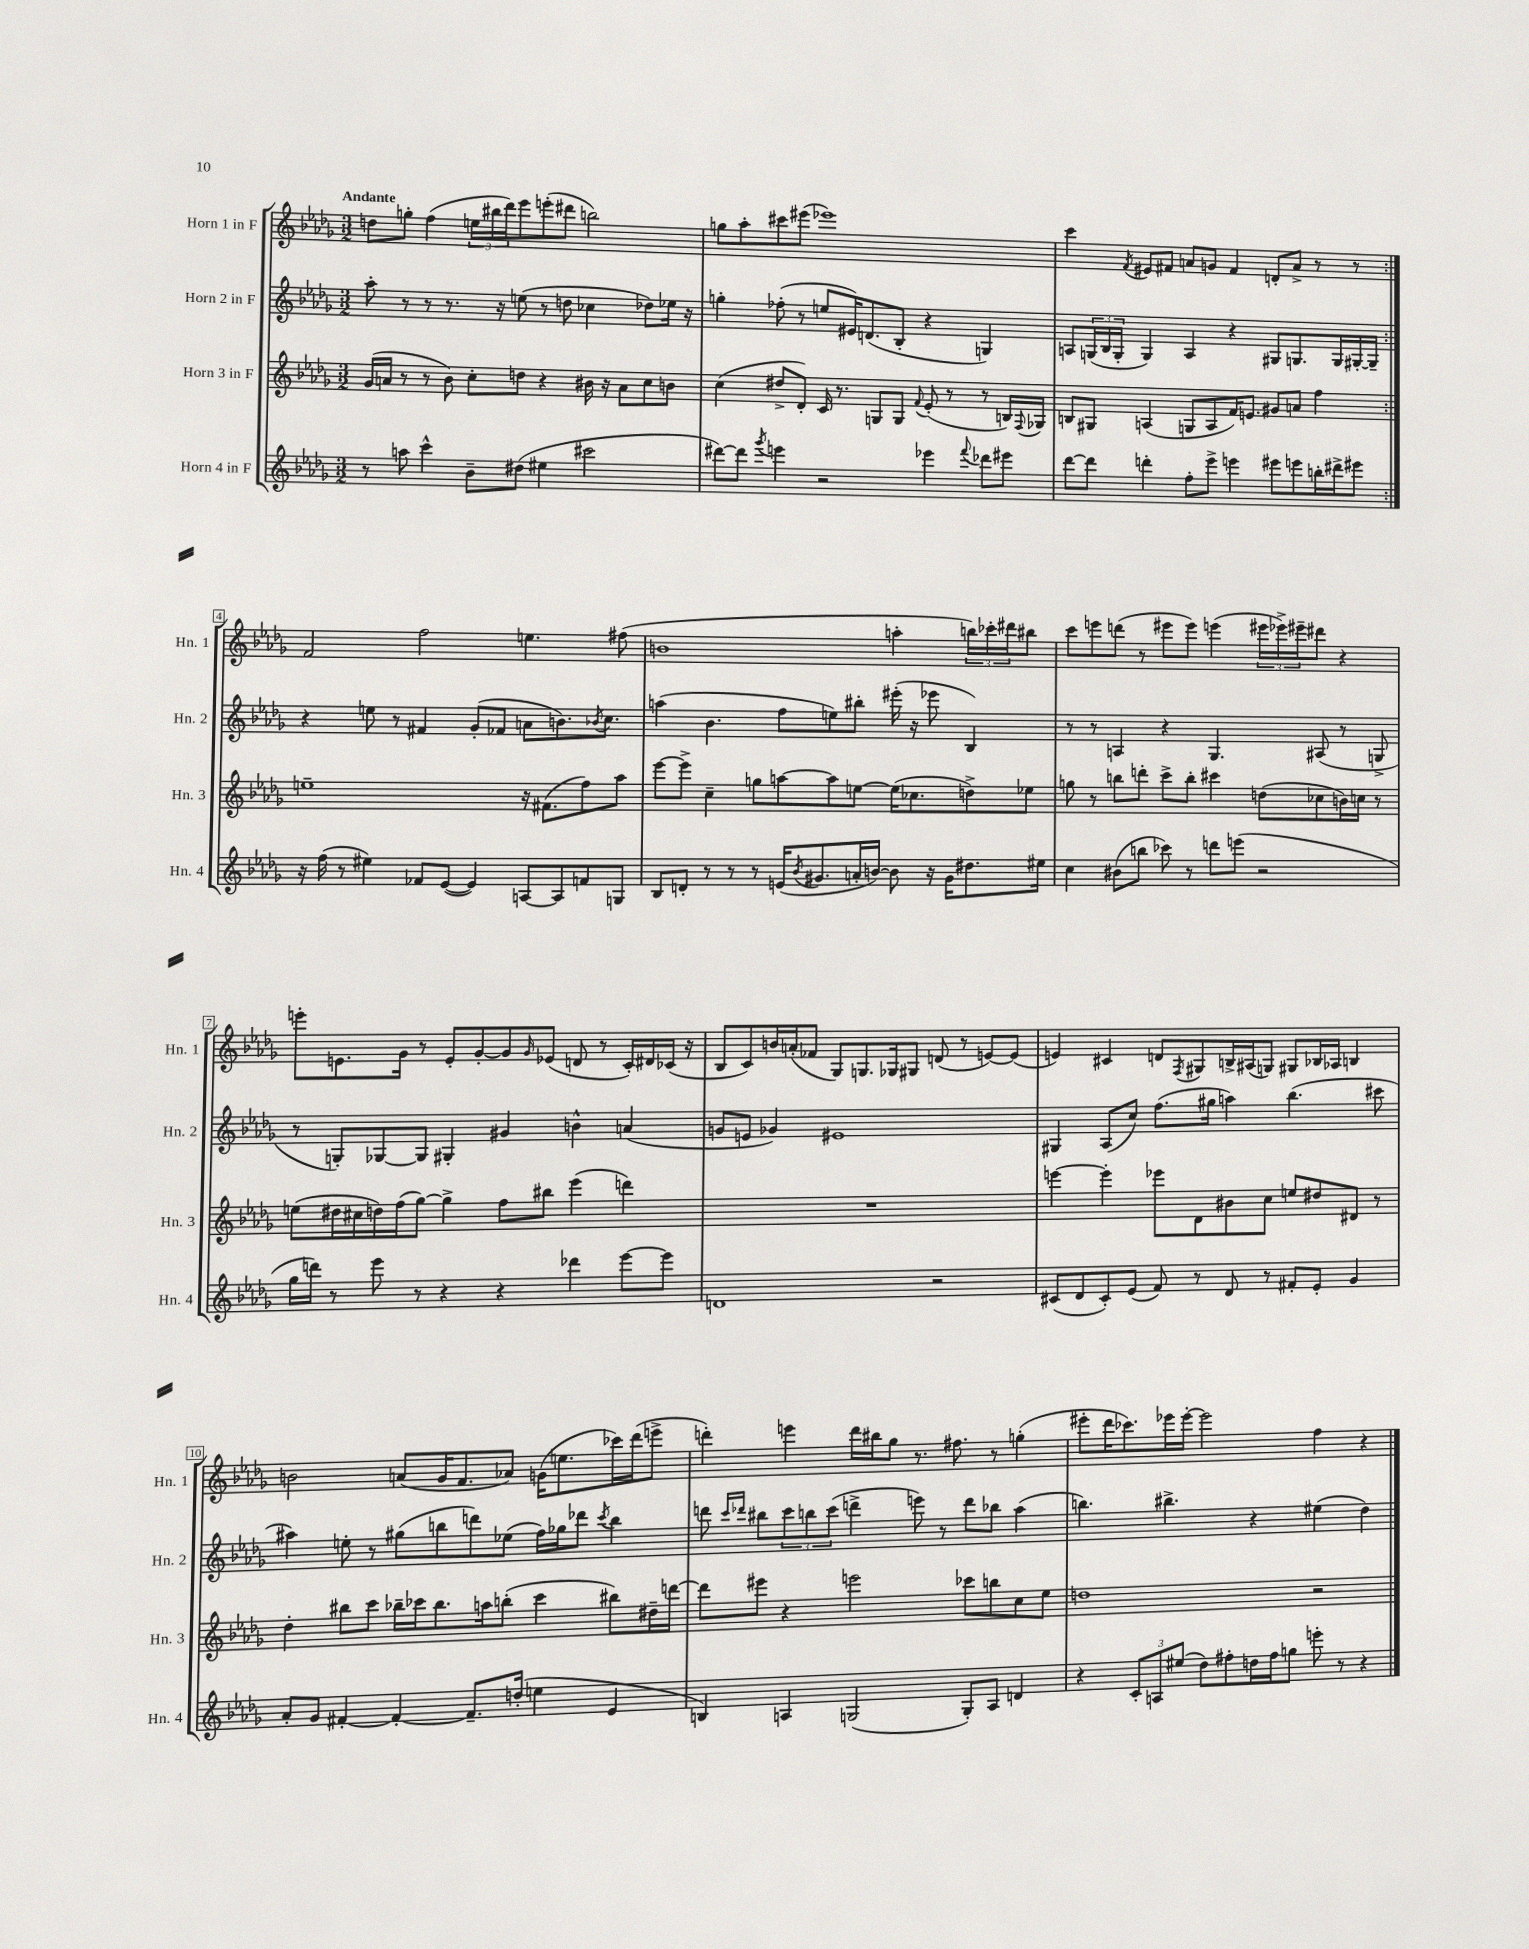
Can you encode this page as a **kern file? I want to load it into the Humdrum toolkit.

**kern	**kern	**kern	**kern
*staff4	*staff3	*staff2	*staff1
*clefG2	*clefG2	*clefG2	*clefG2
*k[b-e-a-d-g-]	*k[b-e-a-d-g-]	*k[b-e-a-d-g-]	*k[b-e-a-d-g-]
*M3/2	*M3/2	*M3/2	*M3/2
8r	(16g-	8aa-'	8dd
.	16a	.	.
8aa	8r	8r	8gg'
4ccc^^	8r	8r	(4ff
.	8b-)	8.r	.
8b-~	8cc'	.	24ee
.	.	.	24bb#
.	.	16r	.
.	.	.	24ddd-)
(8dd#	8dd	(8ee	8eee-
4ee#	4r	8r	(8eee'
.	.	8dd	8ddd#
2ccc#	16b#	4cc-	2bb)
.	16r	.	.
.	8a	.	.
.	8cc	8dd-)	.
.	8b	16ee-	.
.	.	16r	.
=	=	=	=
[8ddd#)	(4cc	4gg'	8gg
8ddd#]	.	.	8aa-'
8qggg-	.	.	.
4eee	8dd#^	(8ff-'	8ccc#
.	8d-')	8r	(8eee#
2r	16c	8ee	1eee-)
.	8.r	.	.
.	.	16e#)	.
.	.	(8.d	.
.	8G	.	.
.	8G	8B-'	.
.	8qqf	.	.
4eee-	(8e-'	4r	.
.	8r	.	.
8qqfff	.	.	.
8ddd-	8r	4G)	.
8eee#	16B)	.	.
.	8qqF	.	.
.	16G-	.	.
=	=	=	=
[8ddd-	8B	8A	4ccc
8ddd-]	8G#	(24G	.
.	.	24B-	.
.	.	24G'	.
.	.	.	8qf
4ddd'	(4A	4G)	8e#
.	.	.	8f#
8ff'	8G	4A	8a
8eee-^	8A	.	8g
4eee	16f)	4r	4f#
.	8.e	.	.
8eee#	8g#	8G#	8d'
8eee	8a	8.G	8a^
16bb'	4ff	.	8r
16ddd#^	.	16G	.
8eee#	.	[16G#'	8r
.	.	16G#~]	.
=:|!	=:|!	=:|!	=:|!
16r	1ee~	4r	2f
(16ff	.	.	.
8r	.	.	.
4ee#)	.	8ee	.
.	.	8r	.
8f-	.	4f#	2ff
([8e-	.	.	.
4e-])	.	(8g-'	.
.	.	8f-	.
[8A	16r	8a	4.ee
.	(8.f#	.	.
8A]	.	8.b)	.
8f	8ff)	.	.
.	.	8qb-	.
.	.	8.cc	.
8G	8aa-	.	(8ff#
=	=	=	=
8B-	[8eee-	(4aa	1b
8d'	8eee-^]	.	.
8r	4cc~	4.b-	.
8r	.	.	.
8r	8gg	.	.
(16e	[8aa	8ff	.
8qb-	.	.	.
8.g#	.	.	.
.	8aa]	8ee)	.
16a'	[8ee	8bb#'	.
[16b)	.	.	.
8b]	(16ee]	(16eee#'	4aa'
.	8.cc-	16r	.
16r	.	8eee-	.
16g#	.	.	.
8.dd#	8dd^)	4B-)	24bb)
.	.	.	24ccc-'
.	.	.	24ddd#
.	8ee-	.	8bb#
16ee#	.	.	.
=	=	=	=
4cc	8gg	8r	8ccc
.	8r	8r	8eee
(8b#	8bb	4A	(8ddd
8bb	8ddd'	.	8r
8ccc-)	8ccc^	4r	8eee#
8r	8bb'	.	8eee#)
8ddd	4ccc#	4.G-	(4eee
(8eee	.	.	.
2r	(8dd	.	24eee#
.	.	.	24eee-^)
.	.	.	24eee#~
.	8cc-	(8A#	8ddd#
.	16b)	8r	4r
.	16cc	.	.
.	8r	8G^	.
=	=	=	=
16gg-	(8ee	8r	8eee'
16ddd)	.	.	.
8r	16dd#	8G')	8.e
.	16cc#	.	.
8eee-	16dd)	[8G-	.
.	(16ff	.	16g-
8r	[8gg-)	8G-]	8r
4r	4gg-^]	4G#'	8e'
.	.	.	[8g-'
4r	8ff	4g#	8g-]
.	.	.	16qqg-
.	8bb#	.	(8e-
4ddd-	(4eee-	4b^^	8d
.	.	.	8r
[8eee-	4ddd)	(4a	16c')
.	.	.	16d#
8eee-]	.	.	(16c-
.	.	.	16r
=	=	=	=
1d	1.r	8g	8B-
.	.	8e	8c)
.	.	4g-)	16b
.	.	.	(16a'
.	.	.	8f-
.	.	1e#	8G-)
.	.	.	8.G
.	.	.	16G-
.	.	.	8G#
2r	.	.	(8d
.	.	.	8r
.	.	.	[8e)
.	.	.	(8e]
=	=	=	=
(8c#	[4eee	4G#	4e)
8d-	.	.	.
8c#')	4eee']	(8A-	4c#
(8e-	.	8cc)	.
8f)	8eee-	(8.ff	8d
.	.	.	8qF
8r	8d-	.	8G#
.	.	16gg#	.
8d-	8b#	4aa)	16B^
.	.	.	(16A#
8r	8cc	.	8G)
8f#'	8ee	(4.bb-	8G#
8e-'	8dd#	.	16B-
.	.	.	16A-
4g-	8d#	.	4B
.	8r	8ccc#	.
=	=	=	=
8a-'	4dd-'	4aa#)	2b
8g-	.	.	.
[4f#'	8bb#	8ee'	.
.	8ccc	8r	.
4f#'_	16bb-~	(8gg#	(8a
.	16ccc-	.	.
.	8.bb-	8bb	16g-
.	.	.	8.f
8.f#~]	.	8ddd)	.
.	16aa	.	.
.	(8bb'	(8ee-	8a-)
(16dd'	.	.	.
4ee	4ccc-	16ff)	(16g
.	.	16gg-	8.ee
.	.	8ddd-	.
.	.	8qccc	.
4e-	8bb#)	4bb	16ccc-)
.	.	.	(16ddd-
.	16dd#~	.	8eee^
.	[16ddd	.	.
=	=	=	=
4B)	8ddd]	8ddd	4ddd')
.	.	16qqccc	.
.	.	16qqddd-	.
.	8eee#	8bb#	.
4A	4r	12ccc	4eee
.	.	12bb	.
.	.	(12ccc	.
(2G	2eee	4ddd^	16ddd
.	.	.	16bb#
.	.	.	8gg-
.	.	8eee)	8.r
.	.	8r	.
.	.	.	8.ff#
8G')	8ccc-	8ddd	.
8A	8bb	8bb-	8r
4d	8cc	(4aa-	(4gg'
.	8ee-	.	.
=	=	=	=
4r	1dd	4.bb)	8eee#'
.	.	.	16ddd-
.	.	.	8.ccc-)
12c'	.	.	.
12A	.	.	.
.	.	4.bb#^	16eee-
(12ee#	.	.	.
.	.	.	[16eee-'
8dd-)	.	.	2eee-]
8ff#'	.	.	.
16dd	.	4r	.
16ff#	.	.	.
8gg	.	.	.
8eee'	2r	(4ee#	4ff
8r	.	.	.
4r	.	4dd-)	4r
==	==	==	==
*-	*-	*-	*-
